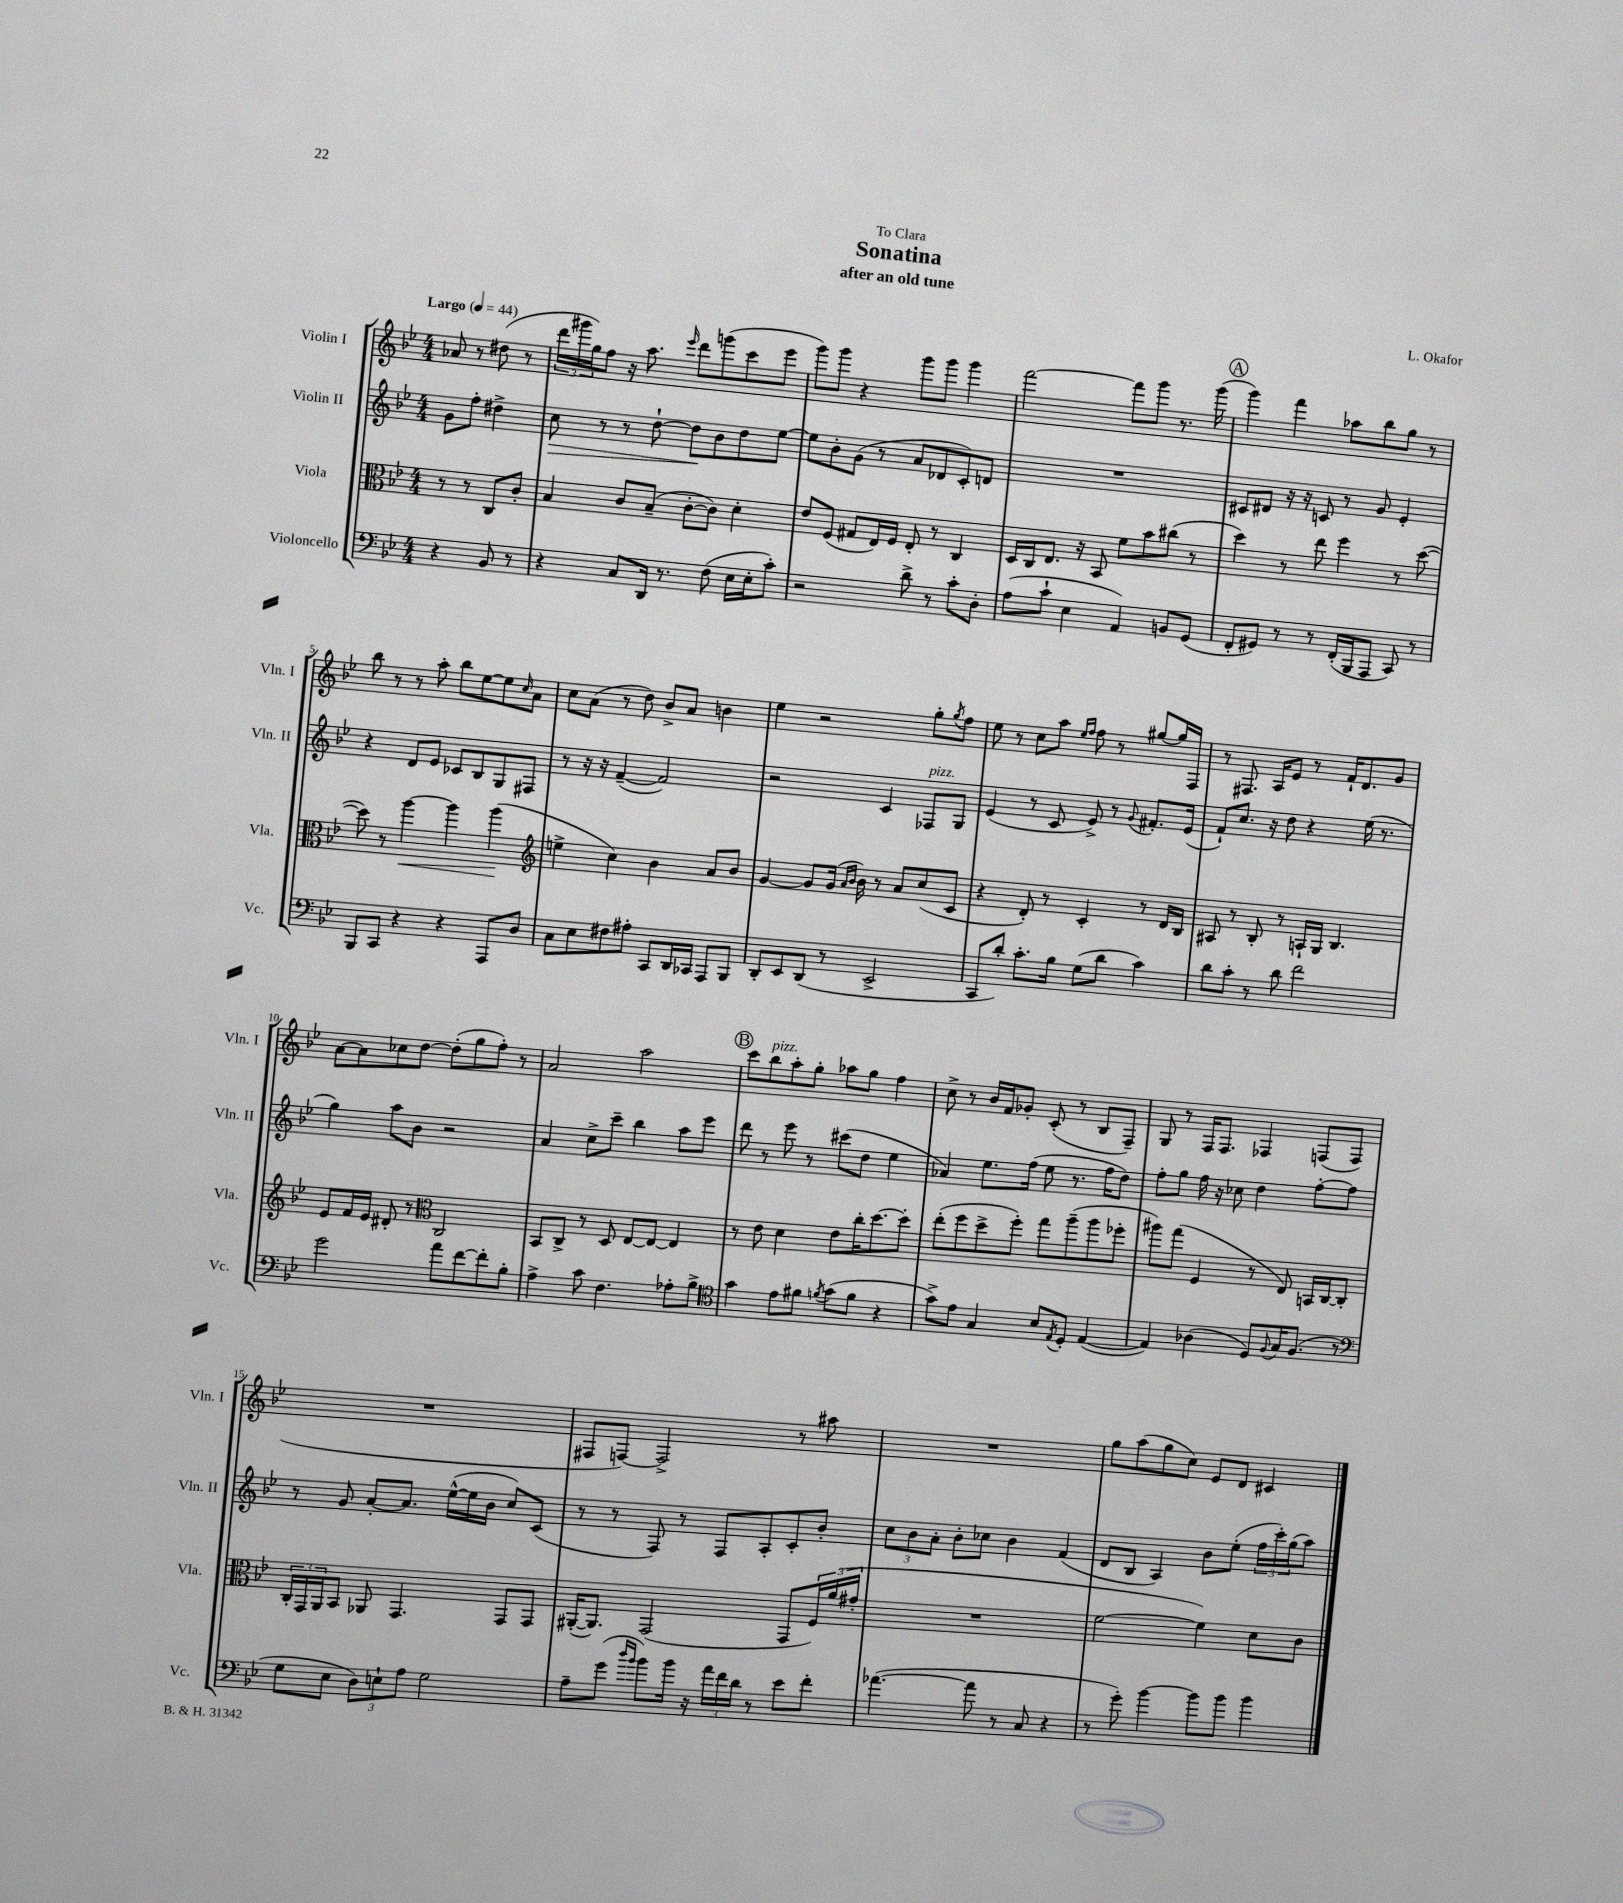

**kern	**kern	**kern	**kern
*staff4	*staff3	*staff2	*staff1
*clefF4	*clefC3	*clefG2	*clefG2
*k[b-e-]	*k[b-e-]	*k[b-e-]	*k[b-e-]
*M4/4	*M4/4	*M4/4	*M4/4
*MM44	*MM44	*MM44	*MM44
4r	8r	8g	8a-
.	8r	8ff'	8r
8BB-	8C	4dd#^	(8dd#
8r	8c'	.	8r
=	=	=	=
4r	4B-	8cc	24ddd
.	.	.	24ggg#
.	.	.	24gg)
.	.	8r	8ff
8C	8c	8r	16r
.	.	.	8.aa
16DD	(8B-~	[8dd`	.
8.r	.	.	.
.	.	.	16qqeee-
.	[8c'	8dd]	8ddd
(8F	8c])	8b-	(8ggg
16E-	4d'	8dd	8ccc
16E-'	.	.	.
8c')	.	[8ee-	8eee-
=	=	=	=
2r	8e-	8ee-]	8ggg)
.	(8F	8b-'	8ggg
.	8G#	(8g	4r
.	16E-)	8r	.
.	16F	.	.
8d^	8E-'	8a	8ggg
8r	8r	8d-	8ggg
8c'	4C	8c')	4ggg
8D'	.	8d	.
=	=	=	=
(8A	16D	1r	[2fff
.	16C	.	.
8c`	8.E-	.	.
4E-	.	.	.
.	16r	.	.
.	8BB-	.	.
4AA)	8f	.	8fff]
.	8b-	.	8ggg
8BB	(8cc#	.	8.r
(8GG	8r	.	.
.	.	.	(16ggg
=	=	=	=
8FF'	4dd)	8c#	4ggg)
8GG#)	.	8d#	.
8r	8r	16r	4fff
.	.	16r	.
8r	8ee-	8c	.
(16FF'	4ff	8r	8aa-
16BBB-	.	.	.
8AAA	.	8g	8bb-
8CC)	8r	4e-'	8gg
8r	([8dd	.	8r
=	=	=	=
8BBB-	8dd])	4r	8bb-
8CC	8r	.	8r
4r	[4aa	8d	8r
.	.	8e-	8aa'
4r	4aa]	8c-	8bb-
.	.	8B-	[8ee-
8AAA	(4aa	8G	8ee-]
.	.	.	16qqcc
8D	.	8F#	8a
=	=	=	=
*	*clefG2	*	*
8C	4ee^	8r	8cc
8E-	.	16r	(8a
.	.	16r	.
8F#	4cc)	([4f~	8r
8A#'	.	.	8dd)
8CC	4b-	2f])	8b-^
16DD	.	.	8a
16CC-	.	.	.
8AAA	8a	.	4b
8BBB-	8b-	.	.
=	=	=	=
8DD'	[4g	2r	4ee-
8EE-	.	.	.
(8DD	8g]	.	2r
8r	(16g	.	.
.	16qqa	.	.
.	16qqb-	.	.
.	16b-)	.	.
2EE-^	8r	4c	.
.	8a	.	.
.	(8cc	8F-	8gg'
.	.	.	8qgg
.	8c	8G	8ff
=	=	=	=
8CC	4r	(4e-	8ee-
8d')	.	.	8r
8.c'	8d')	8r	8cc
.	8r	8c	8aa
16B-	.	.	.
.	.	.	16qqee-
.	.	.	16qqff
(8G	4c'	8e-^)	8ff
8d	.	8r	8r
.	.	8qqg	.
4c)	8r	8.f#'	[8gg#
.	16d	.	16gg#]
.	16B-	(16e-	16F
=	=	=	=
8d	8A#	8f`)	8r
8c'	8r	8.cc	8.F#
8r	8B-'	.	.
.	.	16r	16A
8d	8r	8dd	8e-
2f	16A`	4r	8r
.	16G	.	.
.	4.B-	.	16f`
.	.	.	8.d
.	.	(16ee-	.
.	.	8.r	.
.	.	.	8g
=	=	=	=
2g	8e-	4gg)	[8a
.	16f	.	8a]
.	16e-	.	.
.	8d#'	8aa	8cc-
.	8r	8b-	[8dd
*	*clefC3	*	*
8a	2C	2r	(8dd']
[8f	.	.	8gg
8f']	.	.	8ff')
8B-'	.	.	8r
=	=	=	=
4A^	8BB-	4a	2a
.	8C^	.	.
8c	8r	8cc^	.
4.F	8D	8ccc~	.
.	[8E-	4bb-	2aa
.	8E-_	.	.
8A-'	4E-]	8aa	.
8B-^	.	8eee-	.
=	=	=	=
*clefC4	*	*	*
4g	8r	8ddd	8ccc
.	8e-	8r	8bb-
8e-	4d	8eee-	8aa'
8f#	.	8r	8gg'
8qf	.	.	.
(8g	8e-	(8ccc#	8aa-
8f	16cc'	8dd	8gg
.	[8.dd	.	.
4r	.	4ee-	4ff
.	8dd']	.	.
=	=	=	=
8g^)	(8ee-'	4a-)	8cc^
8e-	8ff	.	8r
4G	8dd^	8.ee-	16b-
.	.	.	16f
.	8ff')	.	8g-'
.	.	(16ff	.
8B-	8gg	8ee-	(8c'
8qE-	.	.	.
8D'	(8aa~	8.r	8r
([4E-	8aa	.	8B-
.	.	16ff	.
.	8ff-'	8dd)	8F~)
=	=	=	=
4E-])	8aa#)	8ff'	8G
.	(8gg	8gg	8r
(4A-	4F	16ff	16F
.	.	16r	8.F
.	.	8cc-	.
8D)	8r	4dd	4F-
8qqF	.	.	.
16G	8E-)	.	.
(8.F	.	.	.
.	16BB	[8ff'	(8F
.	[16C	.	.
8r	8C']	8ff]	8F
=	=	=	=
*clefF4	*	*	*
8G	24C'	8r	1r
.	24GG	.	.
.	24AA	.	.
8E-	8BB-	8g	.
12D)	8AA-	[8a'	.
12E`	.	.	.
.	4.GG	8.a]	.
12A	.	.	.
2G	.	.	.
.	.	([16ee-^^	.
.	.	16ee-]	.
.	.	16b-	.
.	8GG	8cc)	.
.	8GG	(8c	.
=	=	=	=
8A~	([16AA#'	8r	8F#
.	8.AA#])	.	.
(8g	.	8r	[8F)
16qqdd	.	.	.
16qqb-	.	.	.
8b-)	(2GG	8F)	2F^]
16b-	.	8r	.
16r	.	.	.
24a	.	8F	.
24f	.	.	.
24d	.	.	.
8r	.	8A'	.
8e-	8GG	8c'	8r
8f'	24F)	8b-'	8aa#
.	(24a	.	.
.	24g#'	.	.
=	=	=	=
([4.a-	1r	12cc	1r
.	.	12b-	.
.	.	12a'	.
.	.	8b-'	.
8a-]	.	8cc-	.
8r	.	4b-	.
8C	.	.	.
4r	.	(4f	.
=	=	=	=
8r	[2f	8d	8gg
8g')	.	8B-	(8aa
[4b-	.	4A)	8gg
.	.	.	8cc)
8b-]	4f])	8b-	8e-
8b-	.	(8ee-'	8d
4b-	8d	24ff	4c#
.	.	24ccc')	.
.	.	(24gg	.
.	8c	8aa)	.
==	==	==	==
*-	*-	*-	*-
